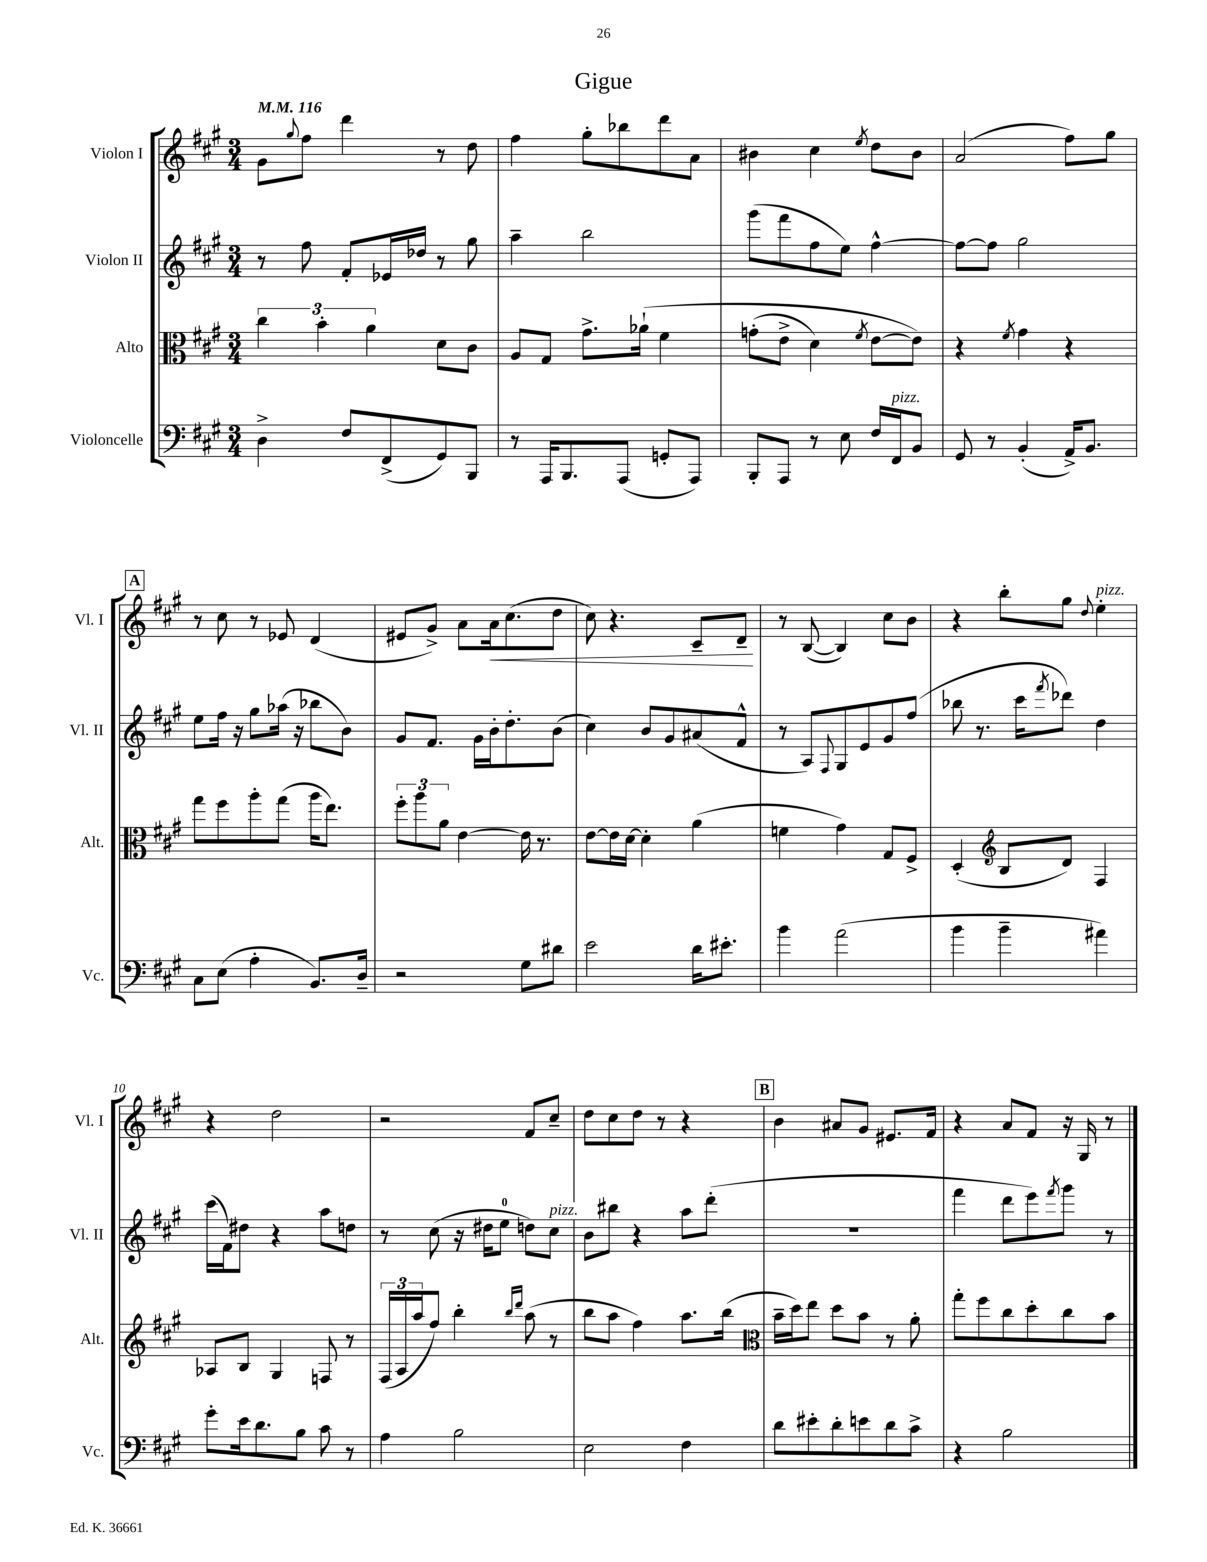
\header { title = "Gigue" }
<<
\new StaffGroup <<
\new Staff = "s0" \with { instrumentName = "Violon I" shortInstrumentName = "Vl. I" } {
    \clef treble \key a \major \numericTimeSignature \time 3/4 \tempo 4 = 116
    gis'8 \appoggiatura { gis''8 } fis''8 d'''4 r8 d''8 |
    fis''4 gis''8-. bes''8 d'''8 a'8 |
    bis'4 cis''4 \acciaccatura { e''8 } d''8 bis'8 |
    a'2( fis''8) gis''8 |
    \mark \markup { \box "A" } r8 cis''8 r8 ees'8 d'4( |
    eis'8 gis'8->) a'8 a'16\< cis''8.( d''8 |
    cis''8) r4. cis'8-- d'8--\! |
    r8 b8~( b4) cis''8 b'8 |
    r4 b''8-. gis''8 \appoggiatura { d''8 } e''4-.^\markup { \italic "pizz." } |
    r4 d''2 |
    r2 fis'8 cis''8-- |
    d''8 cis''8 d''8 r8 r4 |
    \mark \markup { \box "B" } b'4 ais'8 gis'8 eis'8. fis'16 |
    r4 a'8 fis'8 r16 gis16 r8 \bar "|." |
}
\new Staff = "s1" \with { instrumentName = "Violon II" shortInstrumentName = "Vl. II" } {
    \clef treble \key a \major \numericTimeSignature \time 3/4
    r8 fis''8 fis'8-. ees'16 des''16 r8 gis''8 |
    a''4-- b''2 |
    gis'''8( fis'''8 fis''8 e''8) fis''4~-^ |
    fis''8~ fis''8 gis''2 |
    \mark \markup { \box "A" } e''8 fis''16 r16 gis''8 aes''16( r16 bes''8 b'8) |
    gis'8 fis'8. gis'16 b'16-. d''8.-. b'8( |
    cis''4) b'8 gis'8 ais'8( fis'8-^ |
    r8 a8) \appoggiatura { fis8 } gis8 e'8 gis'8 fis''8( |
    bes''8 r8. cis'''16 \acciaccatura { fis'''8 } des'''8) d''4 |
    cis'''16( fis'16) dis''8 r4 a''8 d''8 |
    r8 cis''8( r16 dis''16 e''8-0 d''8) cis''8^\markup { \italic "pizz." } |
    b'8 bis''8 r4 a''8 d'''8-.( |
    \mark \markup { \box "B" } R2. |
    fis'''4 d'''8 e'''8) \acciaccatura { fis'''8 } gis'''8 r8 \bar "|." |
}
\new Staff = "s2" \with { instrumentName = "Alto" shortInstrumentName = "Alt." } {
    \clef alto \key a \major \numericTimeSignature \time 3/4
    \tuplet 3/2 { cis''4 b'4-. a'4 } d'8 cis'8 |
    a8 gis8 gis'8.-> aes'16-!\( fis'4 |
    g'8-.( e'8-> d'4) \acciaccatura { fis'8 } e'8~ e'8\) |
    r4 \acciaccatura { fis'8 } gis'4 r4 |
    \mark \markup { \box "A" } gis''8 fis''8 a''8-. gis''8( a''16 e''8.) |
    \tuplet 3/2 { fis''8-. a''8 a'8 } e'4~ e'16 r8. |
    e'8~ e'16 d'16~ d'4-. a'4( |
    f'4 gis'4) gis8 fis8-> |
    d4-.( \clef treble b8 d'8) fis4 |
    aes8 b8 gis4 f8 r8 |
    \tuplet 3/2 { fis16( a16 a''16 } fis''8) b''4-. \grace { b''16 d'''16 } a''8( r8 |
    b''8 a''8 fis''4) a''8. b''16( |
    \mark \markup { \box "B" } \clef alto b'16-- d''16) e''8 d''8 b'8 r8 a'8-. |
    gis''8-. fis''8 cis''8 d''8-. cis''8 b'8 \bar "|." |
}
\new Staff = "s3" \with { instrumentName = "Violoncelle" shortInstrumentName = "Vc." } {
    \clef bass \key a \major \numericTimeSignature \time 3/4
    d4-> fis8 fis,8->( gis,8) b,,8 |
    r8 a,,16 b,,8. a,,8( g,8-. a,,8) |
    b,,8-. a,,8 r8 e8 fis16 fis,16^\markup { \italic "pizz." } b,8 |
    gis,8 r8 b,4-.( a,16->) b,8. |
    \mark \markup { \box "A" } cis8 e8( a4-. b,8.) d16-- |
    r2 gis8 dis'8 |
    e'2 d'16 eis'8.-. |
    b'4 a'2( |
    b'4 b'4-- ais'4) |
    gis'8-. e'16 d'8. b8 cis'8 r8 |
    a4 b2 |
    e2 fis4 |
    \mark \markup { \box "B" } d'8 eis'8-. d'8-. e'8 d'8 cis'8-> |
    r4 b2 \bar "|." |
}
>>
>>
